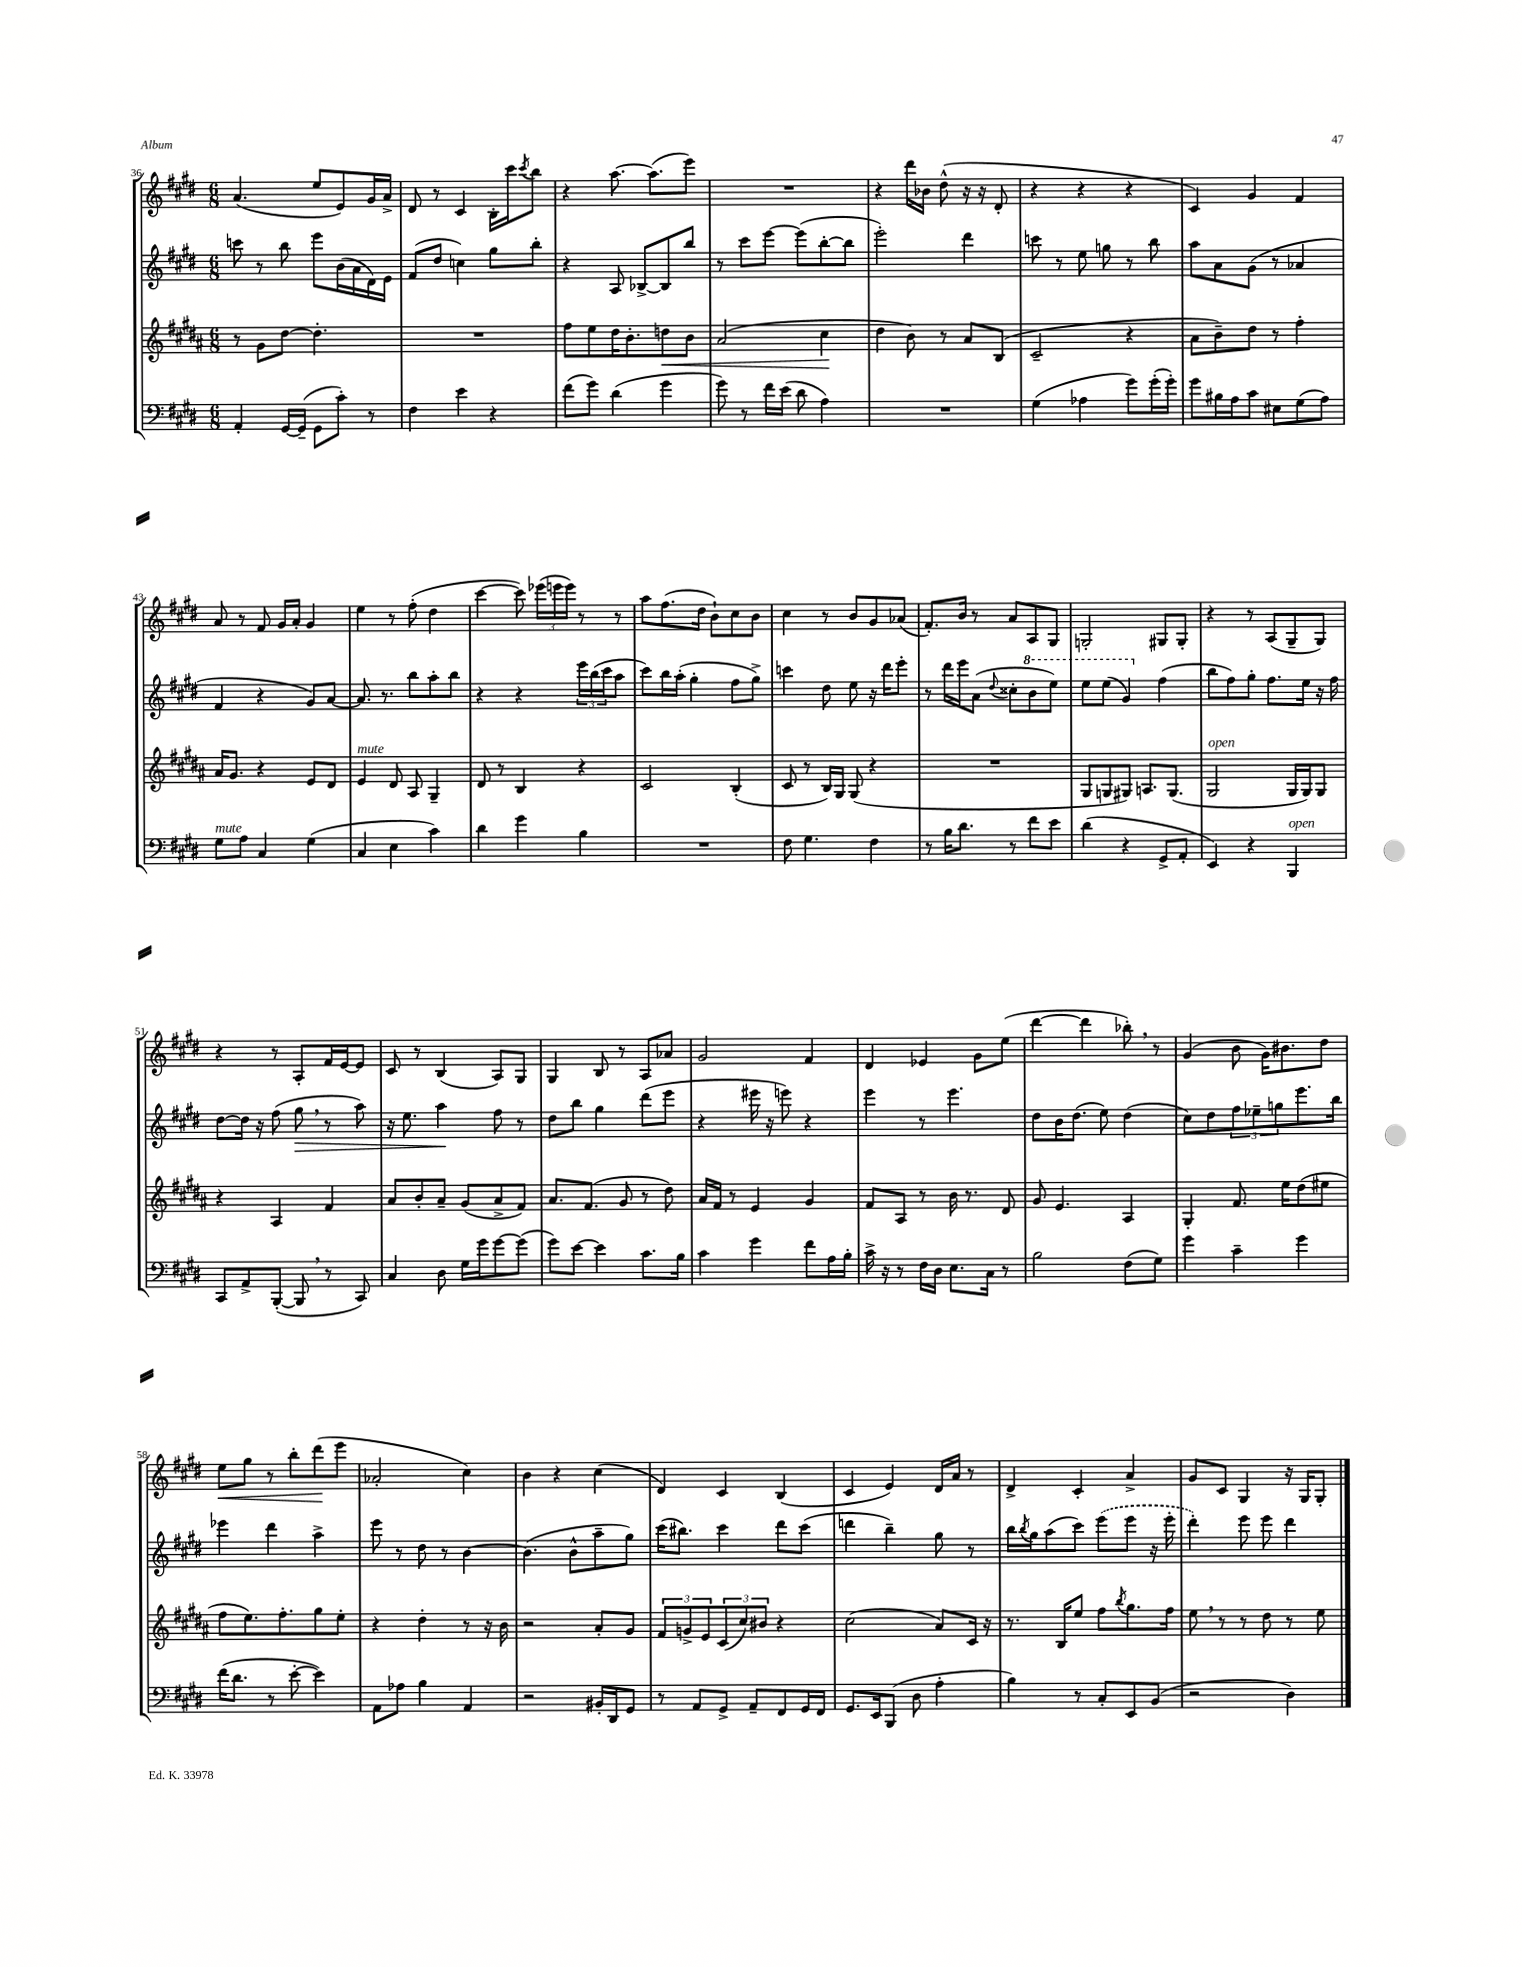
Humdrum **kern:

**kern	**kern	**kern	**kern
*staff4	*staff3	*staff2	*staff1
*clefF4	*clefG2	*clefG2	*clefG2
*k[f#c#g#d#]	*k[f#c#g#d#a#]	*k[f#c#g#d#]	*k[f#c#g#d#]
*M6/8	*M6/8	*M6/8	*M6/8
4AA'	8r	8ccc	(4.a
.	8g#	8r	.
[16GG#	[8dd#	8bb	.
(16GG#~]	.	.	.
8GG#	4.dd#']	8eee	8ee
8c#')	.	(16b	8e)
.	.	16a	.
8r	.	16d#)	16g#
.	.	16e	16a^
=	=	=	=
4F#	2.r	(8f#	8d#
.	.	8dd#	8r
4e	.	4cc)	4c#
4r	.	8gg#	16B'
.	.	.	16ccc#
.	.	.	8qccc#
.	.	8bb'	8bb
=	=	=	=
(8f#	8ff#	4r	4r
8g#)	8ee	.	.
(4d#	16dd#	8A	[8.aa
.	8.b'	.	.
.	.	[8B-^	.
.	.	.	(8.aa]
4g#	8dd	8B-]	.
.	8b	8bb	8eee)
=	=	=	=
8g#)	(2a#	8r	2.r
8r	.	8ccc#	.
16f#	.	[8eee	.
(16e	.	.	.
8d#	.	(8eee]	.
4A)	4cc#	[8bb'	.
.	.	8bb]	.
=	=	=	=
2.r	4dd#	2eee')	4r
.	8b)	.	16ddd#
.	.	.	16b-
.	8r	.	(8dd#^^
.	8a#	4ddd#	16r
.	.	.	16r
.	(8B	.	8d#'
=	=	=	=
(4G#	2c#~	8ccc	4r
.	.	8r	.
4A-	.	8ee	4r
.	.	8gg	.
8g#)	4r	8r	4r
(16g#'	.	8bb	.
16g#')	.	.	.
=	=	=	=
8g#	8a#	8aa	4c#)
16B#	8b~)	8a	.
16A	.	.	.
8c#	8dd#	(8g#	4g#
8E#	8r	8r	.
(8G#	4ff#'	4a-	4f#
8A)	.	.	.
=	=	=	=
8G#	16a#	4f#	8a
.	8.g#	.	.
8A	.	.	8r
4C#	4r	4r	8f#
.	.	.	16g#
.	.	.	16a'
(4G#	8e	8g#)	4g#
.	8d#	[8a	.
=	=	=	=
4C#	4e	8.a]	4ee
.	.	8.r	.
4E	8d#	.	8r
.	8A#	8bb	(8ff#'
4c#)	4G#~	8aa'	4dd#
.	.	8bb	.
=	=	=	=
4d#	8d#	4r	[4ccc#
.	8r	.	.
4g#	4B	4r	8ccc#])
.	.	.	(24eee-
.	.	.	24eee
.	.	.	24eee)
4B	4r	24eee	8r
.	.	(24bb	.
.	.	24ccc#	.
.	.	8aa	8r
=	=	=	=
2.r	2c#	8ccc#)	8aa
.	.	16bb	(8.ff#
.	.	(16aa'	.
.	.	4gg#'	.
.	.	.	16dd#
.	.	.	8b`)
.	(4B'	8ff#	8cc#
.	.	8gg#^)	8b
=	=	=	=
8F#	8c#	4ccc	4cc#
4.G#	8r	.	.
.	16B)	8dd#	8r
.	16G#	.	.
.	(8G#	8ee	8b
4F#	4r	16r	8g#
.	.	16ddd#	.
.	.	8eee'	(8a-
=	=	=	=
8r	2.r	8r	8.f#')
16B	.	16ddd#	.
8.d#	.	16eee	16b
.	.	(8a	8r
.	.	8qqdd#	.
8r	.	8cc##'	8a
8f#	.	8bb	8A
8e	.	8eee)	8G#
=	=	=	=
(4d#	8G#	8eee	2G'
.	8G	(8eee	.
4r	8G#)	4gg#)	.
.	8.A	.	.
8GG#^	.	(4ff#	8G#
.	(8.G#	.	.
8AA'	.	.	8G#'
=	=	=	=
4EE)	2G#	8bb	4r
.	.	8ff#)	.
4r	.	8gg#'	8r
.	.	8.ff#	(8A
4BBB	16G#	.	8G#~
.	16G#)	16ee	.
.	8G#	16r	8G#)
.	.	16ff#	.
=	=	=	=
8CC#	4r	[8dd#	4r
8AA^	.	16dd#]	.
.	.	16r	.
([8BBB'	4A#	(8ff#	8r
8BBB]	.	8gg#	8A'
8r	4f#	8r	16f#
.	.	.	[16e
8CC#)	.	8aa)	8e]
=	=	=	=
4C#	8a#	16r	8c#
.	.	8.ee	.
.	8b'	.	8r
8D#	8a#~	4aa	(4B
16G#	(8g#	.	.
16g#	.	.	.
[8g#	8a#^	8ff#	8A)
(8g#]	8f#)	8r	8G#
=	=	=	=
8g#)	8.a#	8dd#	4G#
[8e	.	8bb	.
.	(8.f#	.	.
4e]	.	4gg#	8B
.	8g#	.	8r
8.c#	8r	(8ddd#	8A
.	8dd#)	8eee	8a-
16B	.	.	.
=	=	=	=
4c#	16a#	4r	2g#
.	16f#	.	.
.	8r	.	.
4g#	4e	16eee#	.
.	.	16r	.
.	.	8eee)	.
8f#	4g#	4r	4f#
16A	.	.	.
16B'	.	.	.
=	=	=	=
16c#^	8f#	4eee	4d#
16r	.	.	.
8r	8A#	.	.
16F#	8r	8r	4e-
16D#	.	.	.
8.E	16b	4.eee	.
.	8.r	.	.
.	.	.	8g#
16C#	.	.	.
8r	8d#	.	(8ee
=	=	=	=
2B	8g#	8dd#	[4ddd#
.	4.e	16b	.
.	.	(8.dd#	.
.	.	.	4ddd#]
.	.	8ee)	.
(8F#	4A#	(4dd#	8bb-')
8G#)	.	.	8r
=	=	=	=
4g#	4G#'	8cc#)	(4g#
.	.	8dd#	.
4c#~	8.f#	12ff#	8b
.	.	12ee-~	.
.	.	.	16g#)
.	.	12gg	.
.	16ee	.	8.b#
4g#	(8dd#	8.eee	.
.	8ee#	.	8dd#
.	.	16bb	.
=	=	=	=
(16f#	8ff#	4eee-	8ee
8.d#	.	.	.
.	8.ee)	.	8gg#
8r	.	4ddd#	8r
.	8.ff#'	.	.
[8e'	.	.	8bb'
4e])	8gg#	4aa^	(8ddd#
.	8ee'	.	8eee
=	=	=	=
8AA	4r	8eee	2a-'
8A-	.	8r	.
4B	4dd#'	8dd#	.
.	.	8r	.
4AA	8r	[4b	4cc#)
.	16r	.	.
.	16b	.	.
=	=	=	=
2r	2r	(4.b]	4b
.	.	.	4r
.	.	8b^^	.
16BB#'	8a#'	8aa~	(4cc#
16DD#	.	.	.
8GG#	8g#	8gg#)	.
=	=	=	=
8r	12f#	(16ccc#	4d#)
.	.	8.bb#)	.
.	12g^	.	.
8AA	.	.	.
.	12e	.	.
8GG#^	(12c#	4ccc#	4c#
.	12cc#)	.	.
8AA~	.	.	.
.	12b#	.	.
8FF#	4r	8ddd#	(4B
16GG#	.	(8ccc#	.
16FF#	.	.	.
=	=	=	=
8.GG#	(2cc#	4ddd	4c#
16EE	.	.	.
(8BBB	.	4bb~)	4e)
8D#	.	.	.
4A'	8a#)	8gg#	16d#
.	.	.	16a
.	16c#	8r	8r
.	16r	.	.
=	=	=	=
4B)	8.r	16bb	4d#^
.	.	8qbb	.
.	.	16gg#	.
.	.	(8aa	.
.	16B	.	.
8r	8ee	8ccc#)	4c#'
8C#'	8ff#	(8eee	.
.	8qbb	.	.
8EE	8.gg#	8eee	4a^
(8BB	.	16r	.
.	16ff#	16eee'	.
=	=	=	=
2r	8ee	4ddd#')	8g#
.	8r	.	8c#
.	8r	8eee	4G#
.	8dd#	8eee	.
4D#)	8r	4ddd#	16r
.	.	.	16G#
.	8ee	.	8G#'
==	==	==	==
*-	*-	*-	*-
